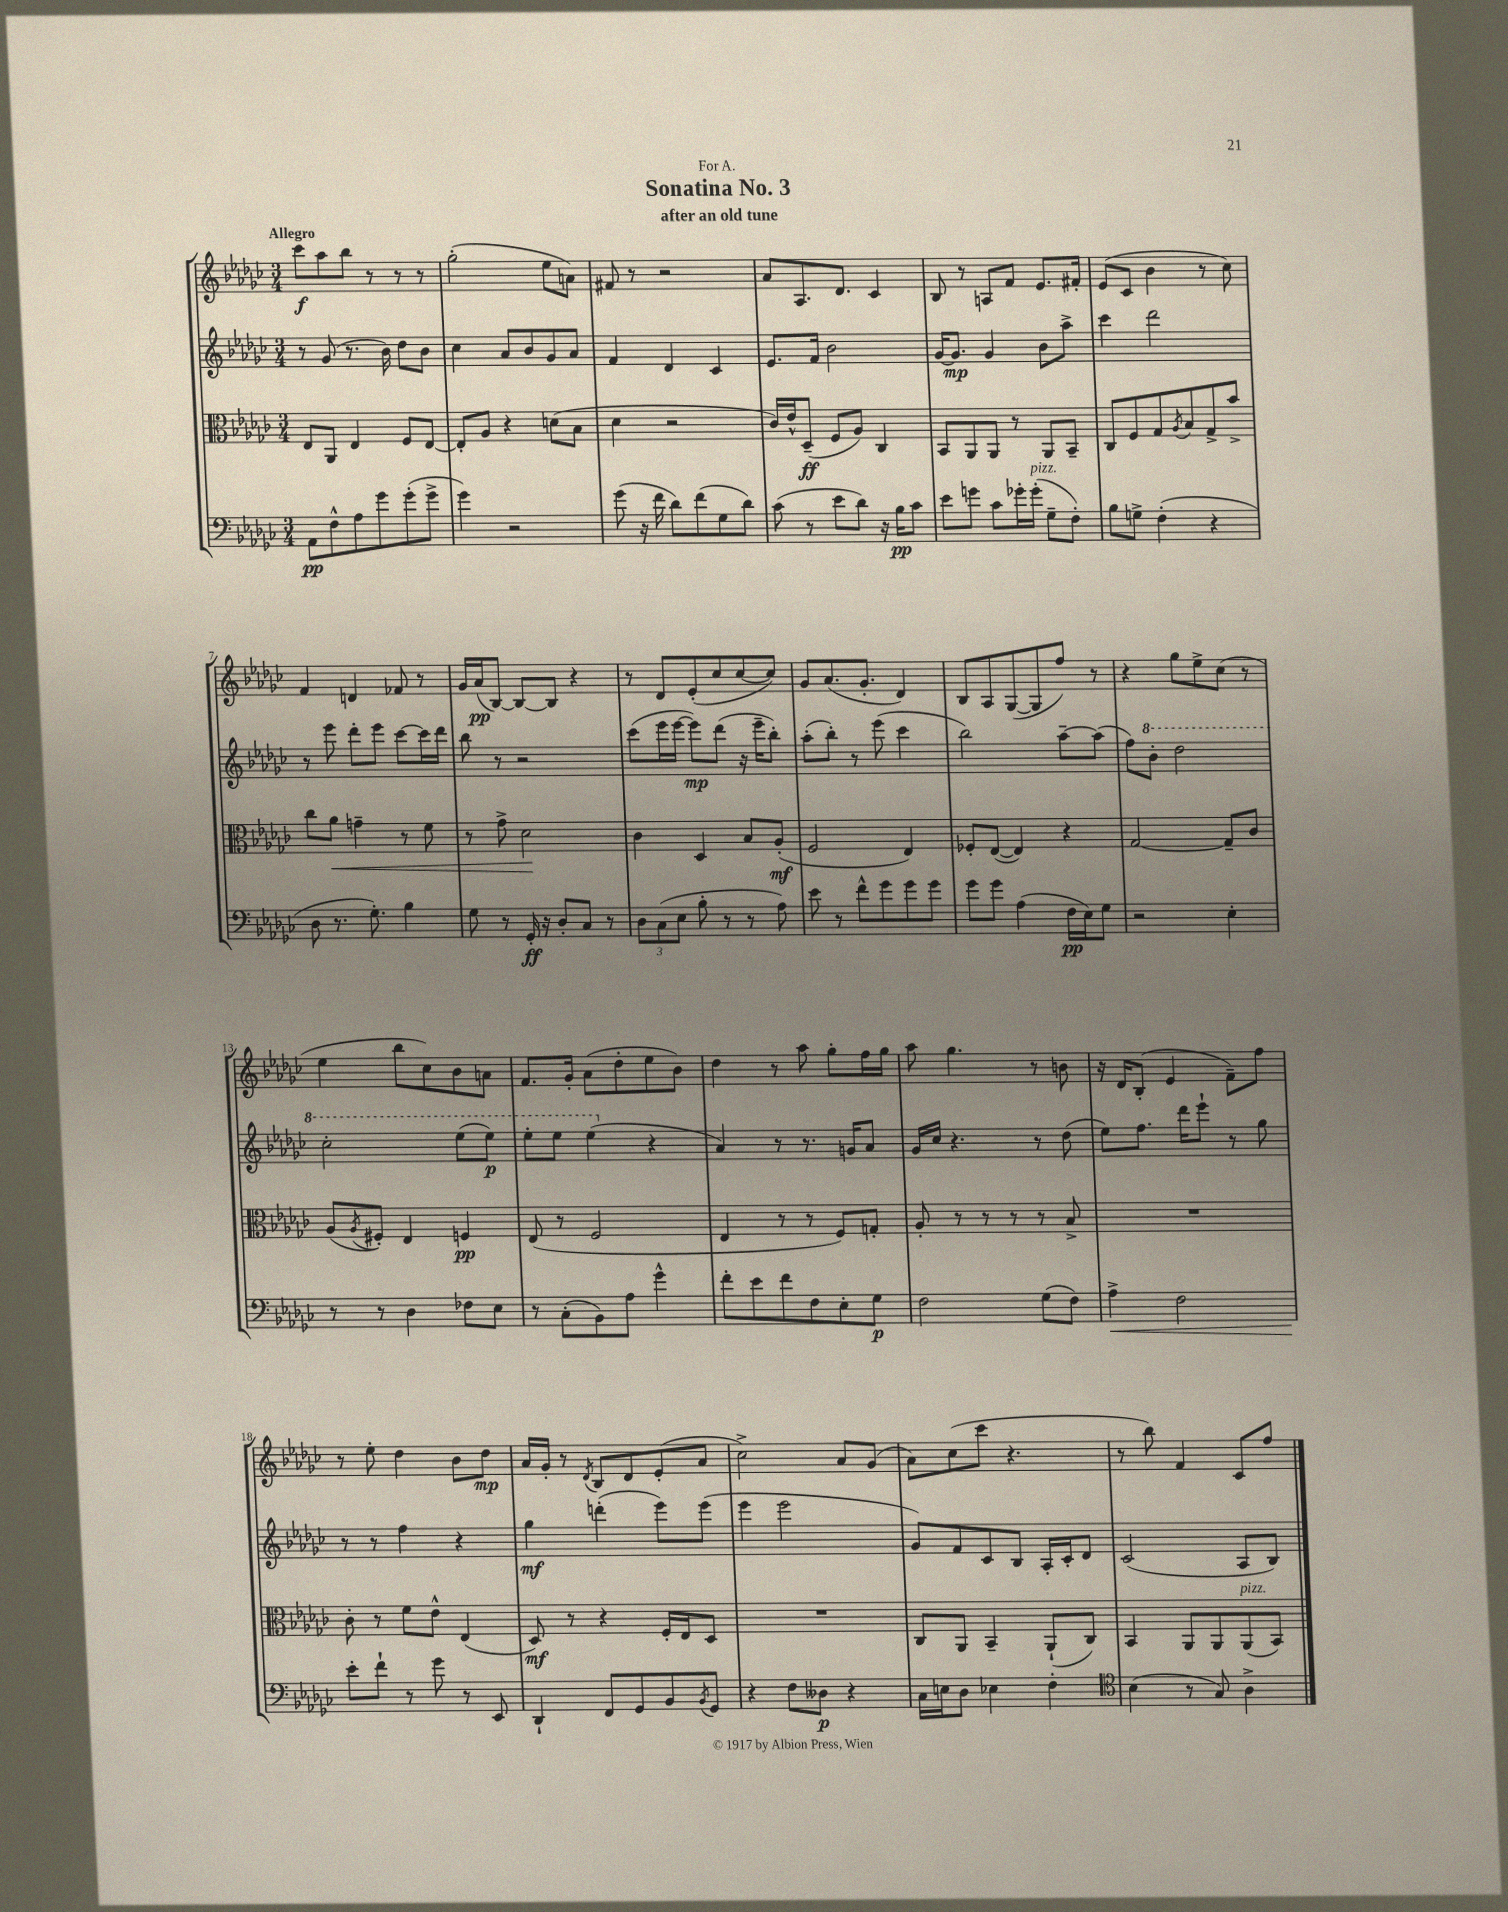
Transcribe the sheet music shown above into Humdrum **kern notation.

**kern	**dynam	**kern	**dynam	**kern	**dynam	**kern	**dynam
*part4	*part4	*part3	*part3	*part2	*part2	*part1	*part1
*staff4	*staff4	*staff3	*staff3	*staff2	*staff2	*staff1	*staff1
*clefF4	*	*clefC3	*	*clefG2	*	*clefG2	*
*k[b-e-a-d-g-c-]	*	*k[b-e-a-d-g-c-]	*	*k[b-e-a-d-g-c-]	*	*k[b-e-a-d-g-c-]	*
*M3/4	*	*M3/4	*	*M3/4	*	*M3/4	*
=1	=1	=1	=1	=1	=1	=1	=1
!	!	!	!	!	!	!LO:TX:a:B:t=Allegro	!
8AA-\L	pp	8E-/L	.	8r	.	8ccc-\L	f
8F^^\	.	8AA-/J	.	(8g-/	.	8aa-\	.
8A-\	.	4E-/	.	8.r	.	8bb-\J	.
8g-\	.	.	.	.	.	8r	.
.	.	.	.	16b-\)	.	.	.
(8g-'\	.	8F/L	.	8dd-\L	.	8r	.
8g-^\J	.	[8E-/J	.	8b-\J	.	8r	.
=2	=2	=2	=2	=2	=2	=2	=2
4g-\)	.	8E-'/L]	.	4cc-\	.	(2gg-'\	.
.	.	8A-/J	.	.	.	.	.
2r	.	4r	.	8a-/L	.	.	.
.	.	.	.	8b-/	.	.	.
.	.	(8dn\L	.	8g-/	.	8ee-\L	.
.	.	8B-\J	.	8a-/J	.	8an\J)	.
=3	=3	=3	=3	=3	=3	=3	=3
(8g-\	.	4d-\	.	4f/	.	8f#X/	.
16r	.	.	.	.	.	8r	.
16f\	.	.	.	.	.	.	.
8d-\L)	.	2r	.	4d-/	.	2r	.
(8f\	.	.	.	.	.	.	.
8G-\	.	.	.	4c-/	.	.	.
8d-\J)	.	.	.	.	.	.	.
=4	=4	=4	=4	=4	=4	=4	=4
(8c-\	.	16c-/LL)	.	8.e-/L	.	8a-/L	.
.	.	16e-^^/J	.	.	.	.	.
8r	.	(8D-~/J	ff	.	.	8.A-/	.
.	.	.	.	16f/Jk	.	.	.
8e-\L	.	8F/L	.	2b-\	.	.	.
.	.	.	.	.	.	8.d-/J	.
8d-\J)	.	8A-/J)	.	.	.	.	.
16r	.	4C-/	.	.	.	4c-/	.
16B-\KL	pp	.	.	.	.	.	.
8c-\J	.	.	.	.	.	.	.
=5	=5	=5	=5	=5	=5	=5	=5
8e-\L	.	8BB-/L	.	[16g-/KL	.	8B-/	.
.	.	.	.	8.g-/J]	mp	.	.
8gn\J	.	8AA-/	.	.	.	8r	.
8c-\L	.	8AA-/J	.	4g-/	.	8An/L	.
16g-X'\L	.	8r	.	.	.	8f/J	.
!LO:TX:a:i:t=pizz.	!	!	!	!	!	!	!
(16g-'\JJ	.	.	.	.	.	.	.
8G-~\L	.	8AA-/L	.	8b-\L	.	8.e-/L	.
8F'\J)	.	8BB-~/J	.	8aa-^\J	.	.	.
.	.	.	.	.	.	16f#X'/Jk	.
=6	=6	=6	=6	=6	=6	=6	=6
8B-\L	.	8C-/L	.	4ccc-\	.	(8e-/L	.
8Gn^\J	.	8F/	.	.	.	8c-/J	.
(4F'\	.	8G-/	.	2ddd-\	.	4b-\	.
.	.	8qA-/	.	.	.	.	.
.	.	8B-/	.	.	.	.	.
4r	.	8G-^/	.	.	.	8r	.
.	.	8b-^/J	.	.	.	8cc-\)	.
!!LO:LB:g=z
=7	=7	=7	=7	=7	=7	=7	=7
8D-\	.	8cc-\L	.	8r	.	4f/	.
!	!	!	!LO:HP:b	!	!	!	!
8.r	.	8a-\J	<	8eee-\	.	.	.
.	.	4gn~\	.	8ddd-'\L	.	4dn/	.
8.G-'\)	.	.	.	.	.	.	.
.	.	.	.	8eee-\J	.	.	.
4B-\	.	8r	.	[8ccc-\L	.	8f-X/	.
.	.	8f\	.	16ccc-\L]	.	8r	.
.	.	.	.	16ddd-\JJ	.	.	.
=8	=8	=8	=8	=8	=8	=8	=8
8G-\	.	8r	.	8bb-\	.	16g-/LL	.
.	.	.	.	.	.	(16a-/J	pp
8r	.	8g-^\	.	8r	.	[8B-/J)	.
16GG-'/	ff	2d-\	.	2r	.	8B-/L_	.
16r	.	.	.	.	.	.	.
8D-'/L	.	.	.	.	.	8B-/J]	.
8C-/J	.	.	.	.	.	4r	.
8r	.	.	.	.	.	.	.
.	.	.	[	.	.	.	.
=9	=9	=9	=9	=9	=9	=9	=9
12D-\L	.	4c-\	.	(8ccc-\L	.	8r	.
(12C-\	.	.	.	.	.	.	.
.	.	.	.	16eee-\L	.	8d-/L	.
12E-\J	.	.	.	.	.	.	.
.	.	.	.	[16eee-\JJ	.	.	.
8B-'\	.	4D-/	.	8eee-\L])	mp	(8e-'/	.
8r	.	.	.	(8ddd-\J	.	8cc-/	.
8r	.	8B-/L	.	16r	.	[8cc-/	.
.	.	.	.	16eee-~\KL	.	.	.
8A-\)	.	(8A-'/J	mf	8bb-'\J)	.	8cc-/J])	.
=10	=10	=10	=10	=10	=10	=10	=10
8e-\	.	2F/	.	(8aa-'\L	.	8g-/L	.
8r	.	.	.	8bb-'\J)	.	(8.a-/	.
8f^^\L	.	.	.	8r	.	.	.
.	.	.	.	.	.	8.g-'/J	.
8g-\	.	.	.	(8eee-\	.	.	.
8g-\	.	4E-/)	.	4ccc-\	.	4d-/)	.
8g-\J	.	.	.	.	.	.	.
=11	=11	=11	=11	=11	=11	=11	=11
8g-\L	.	8F-X'/L	.	2bb-\)	.	8B-/L	.
8g-\J	.	([8E-/J	.	.	.	8A-/	.
(4A-\	.	4E-/])	.	.	.	([8G-/	.
.	.	.	.	.	.	8G-/]	.
16F\LL	pp	4r	.	[8aa-~\L	.	8ff/J)	.
16E-\J)	.	.	.	.	.	.	.
8G-\J	.	.	.	(8aa-\J]	.	8r	.
=12	=12	=12	=12	=12	=12	=12	=12
2r	.	[2G-/	.	8ff\L)	.	4r	.
*	*	*	*	*8va	*	*	*
.	.	.	.	8bb-'\J	.	.	.
.	.	.	.	2ddd-\	.	8gg-\L	.
.	.	.	.	.	.	8ee-^\	.
4E-'\	.	8G-~/L]	.	.	.	(8cc-\J	.
.	.	8c-/J	.	.	.	8r	.
!!LO:LB:g=z
=13	=13	=13	=13	=13	=13	=13	=13
8r	.	(8A-/L	.	2ccc-'\	.	4ee-\	.
.	.	8qA-/	.	.	.	.	.
8r	.	8F#X'/J)	.	.	.	.	.
4D-\	.	4E-/	.	.	.	8bb-\L	.
.	.	.	.	.	.	8cc-\)	.
8F-X\L	.	4Fn/	pp	(8eee-\L	.	8b-\	.
8E-\J	.	.	.	8eee-\J)	p	8an\J	.
=14	=14	=14	=14	=14	=14	=14	=14
8r	.	(8E-/	.	8eee-'\L	.	8.f/L	.
(8C-'\L	.	8r	.	8eee-\J	.	.	.
.	.	.	.	.	.	16g-'/Jk	.
8BB-\)	.	2F/	.	(4eee-\	.	(8a-\L	.
8A-\J	.	.	.	.	.	8dd-'\	.
*	*	*	*	*X8va	*	*	*
4g-^^\	.	.	.	4r	.	8ee-\	.
.	.	.	.	.	.	8b-\J)	.
=15	=15	=15	=15	=15	=15	=15	=15
8f'\L	.	4E-/	.	4a-/)	.	4dd-\	.
8e-\	.	.	.	.	.	.	.
8f\	.	8r	.	8r	.	8r	.
8F\	.	8r	.	8.r	.	8aa-\	.
8E-'\	.	8F/L)	.	.	.	8gg-'\L	.
.	.	.	.	16gn/KL	.	.	.
8G-\J	p	8Gn'/J	.	8a-/J	.	16ff\L	.
.	.	.	.	.	.	16gg-\JJ	.
=16	=16	=16	=16	=16	=16	=16	=16
2F\	.	8A-'/	.	16g-/LL	.	8aa-\	.
.	.	.	.	16cc-/JJ	.	.	.
.	.	8r	.	4.r	.	4.gg-\	.
.	.	8r	.	.	.	.	.
.	.	8r	.	.	.	.	.
(8G-\L	.	8r	.	8r	.	8r	.
8F\J)	.	8B-^/	.	(8dd-\	.	8bn\	.
=17	=17	=17	=17	=17	=17	=17	=17
!	!LO:HP:b	!	!	!	!	!	!
4A-^\	<	2.r	.	8ee-\L)	.	16r	.
.	.	.	.	.	.	16d-/KL	.
.	.	.	.	8.ff\J	.	(8B-'/J	.
2F\	.	.	.	.	.	4e-/	.
.	.	.	.	16ddd-\KL	.	.	.
.	.	.	.	8eee-`\J	.	.	.
.	.	.	.	8r	.	8f~\L)	.
.	.	.	.	8gg-\	.	8ff\J	.
!!LO:LB:g=z
=18	=18	=18	=18	=18	=18	=18	=18
8e-'\L	.	8c-'\	.	8r	.	8r	.
8f`\J	[	8r	.	8r	.	8ee-'\	.
8r	.	8f\L	.	4ff\	.	4dd-\	.
8g-\	.	8e-^^\J	.	.	.	.	.
8r	.	(4E-/	.	4r	.	8b-\L	.
8EE-/	.	.	.	.	.	8dd-\J	mp
=19	=19	=19	=19	=19	=19	=19	=19
4DD-`/	.	8D-/)	mf	4gg-\	mf	16a-/LL	.
.	.	.	.	.	.	16g-'/JJ	.
.	.	8r	.	.	.	8r	.
.	.	.	.	.	.	8qd-/	.
8FF/L	.	4r	.	(4dddn'\	.	8B-/L	.
8GG-/	.	.	.	.	.	8d-/	.
8BB-/	.	16F'/LL	.	8eee-\L)	.	(8e-'/	.
.	.	16E-/J	.	.	.	.	.
8qBB-/	.	.	.	.	.	.	.
8GG-/J	.	8D-/J	.	(8eee-\J	.	8a-/J	.
=20	=20	=20	=20	=20	=20	=20	=20
4r	.	2.r	.	4eee-\	.	2cc-^\)	.
8F\L	.	.	.	2eee-\	.	.	.
8D--X\J	p	.	.	.	.	.	.
4r	.	.	.	.	.	8a-/L	.
.	.	.	.	.	.	(8g-/J	.
=21	=21	=21	=21	=21	=21	=21	=21
16C-\LL	.	8C-/L	.	8g-/L)	.	8a-\L)	.
16En\J	.	.	.	.	.	.	.
8D-\J	.	8AA-/J	.	8f/	.	(8cc-\	.
4E-X\	.	4BB-~/	.	8c-/	.	8ccc-\J	.
.	.	.	.	8B-/J	.	4.r	.
4F'\	.	(8AA-`/L	.	16A-'/LL	.	.	.
.	.	.	.	16c-'/J	.	.	.
.	.	8C-/J)	.	8d-/J	.	.	.
=22	=22	=22	=22	=22	=22	=22	=22
*clefC4	*	*	*	*	*	*	*
(4B-\	.	4BB-/	.	(2c-/	.	8r	.
.	.	.	.	.	.	8bb-\)	.
8r	.	8AA-/L	.	.	.	4f/	.
8G-/)	.	8AA-/	.	.	.	.	.
!	!	!LO:TX:a:i:t=pizz.	!	!	!	!	!
4A-^\	.	(8AA-/	.	8A-/L	.	8c-/L	.
.	.	8BB-/J)	.	8B-/J)	.	8ff/J	.
==	==	==	==	==	==	==	==
*-	*-	*-	*-	*-	*-	*-	*-
